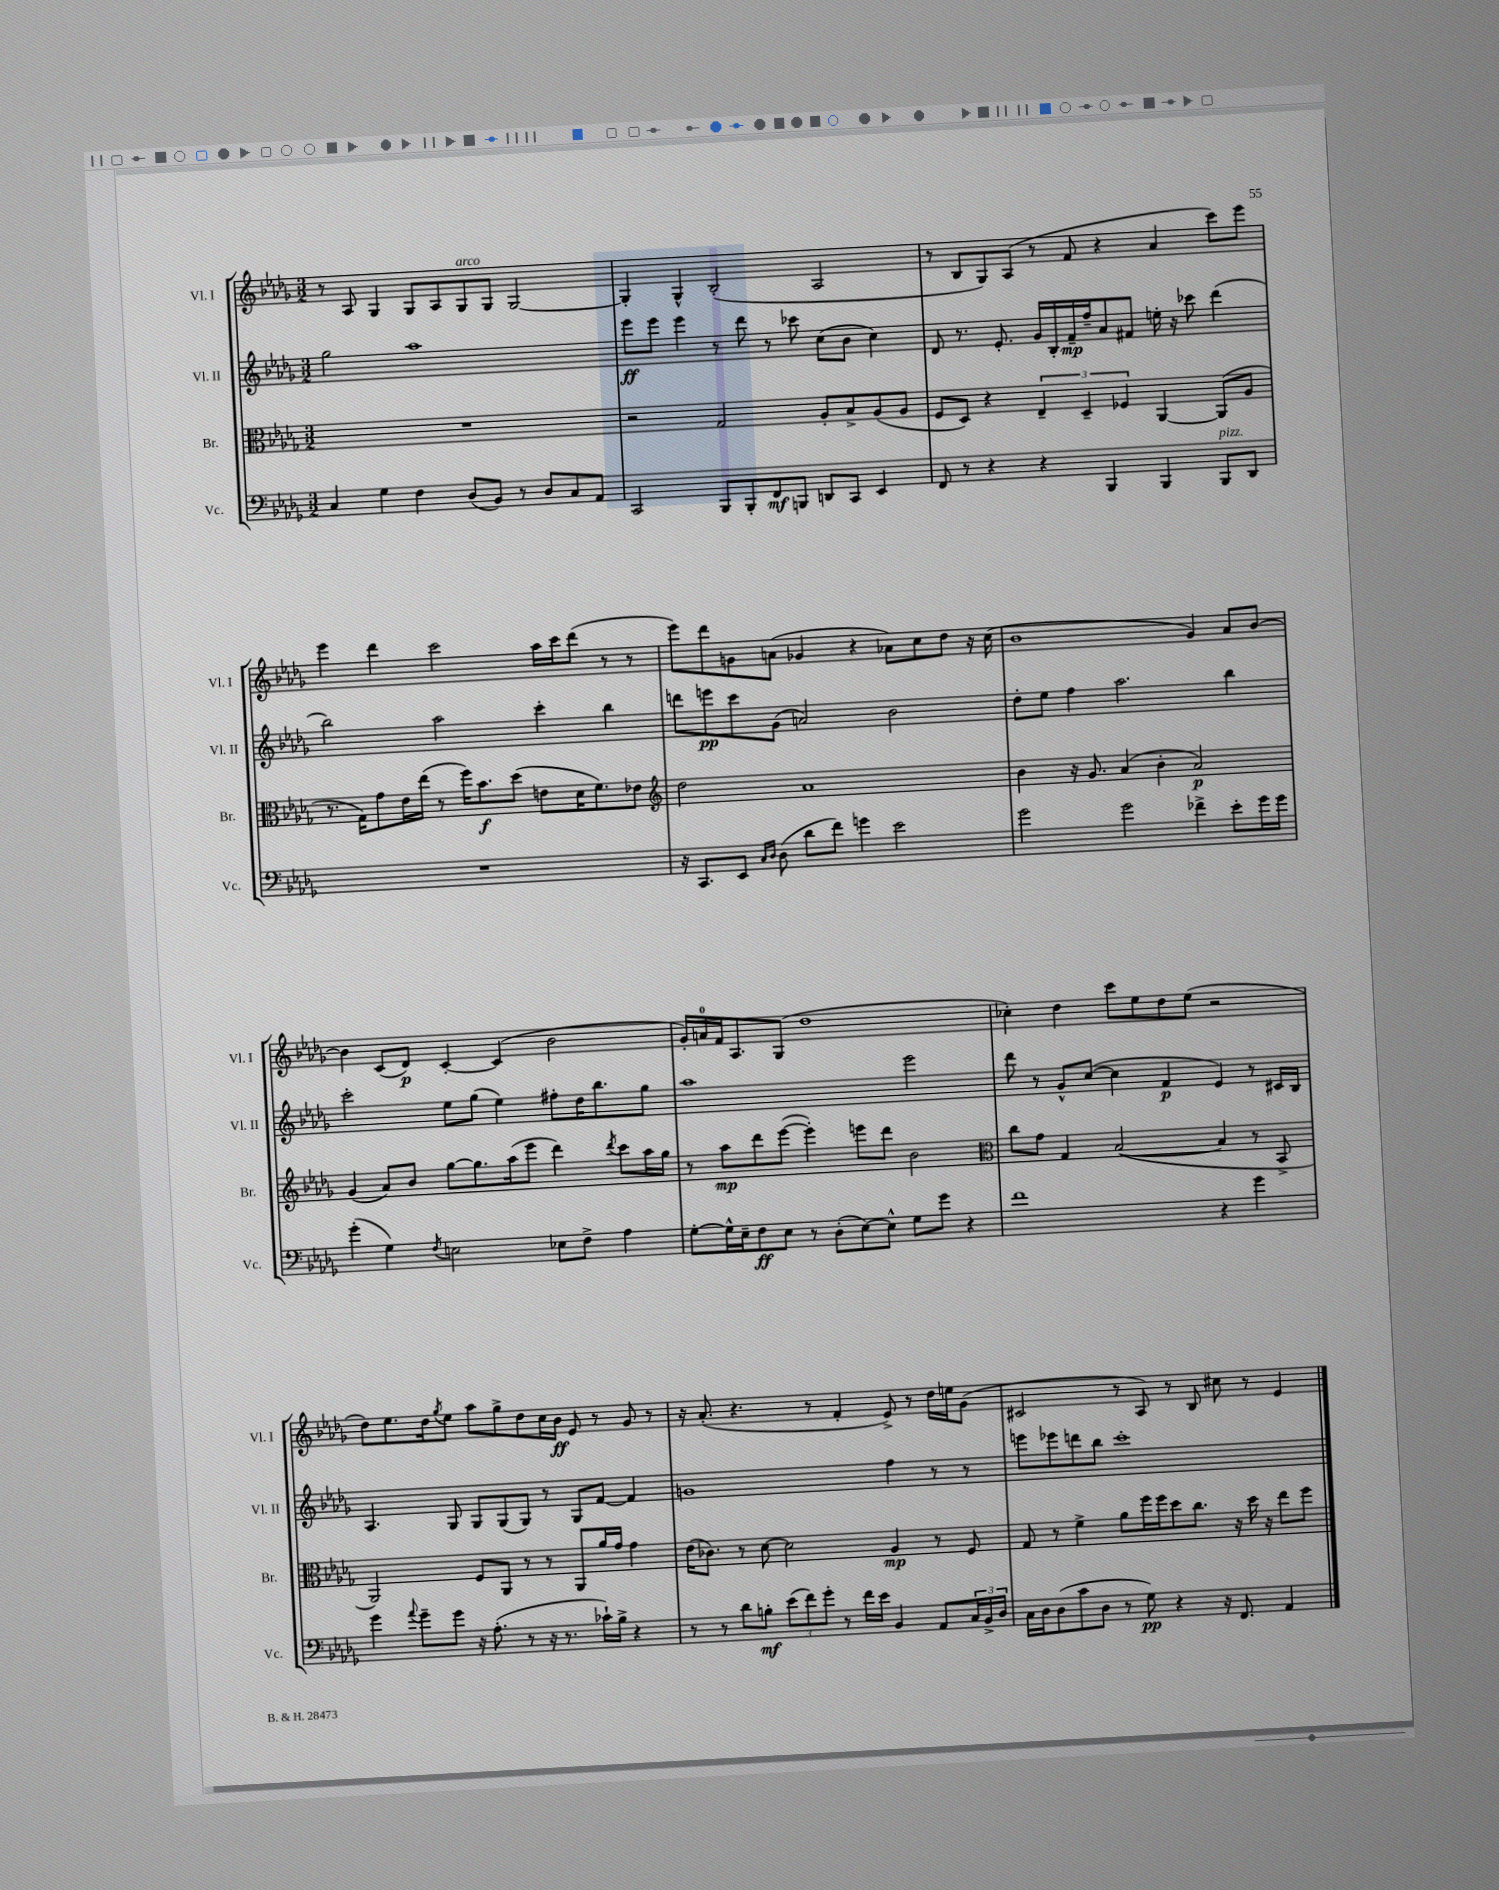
<<
\new StaffGroup <<
\new Staff = "s0" \with { instrumentName = "Vl. I" shortInstrumentName = "Vl. I" } {
    \clef treble \key des \major \numericTimeSignature \time 3/2
    r8 aes8 ges4 ges8 aes8 ges8^\markup { \italic "arco" } ges8 ges2~ |
    ges4-. ges4-^ bes2-.( aes2 |
    r8 bes8 ges8) aes8( r8 f'8 r4 aes'4 c'''8) ees'''8 |
    ees'''4 des'''4 c'''2 aes''16 c'''16 des'''8( r8 r8 |
    ees'''8) des'''8 g'8 a'8( ges'4 r4 aes'8) c''8 des''8 r16 c''16( |
    bes'1 ges'4) aes'8 bes'8~ |
    bes'4 c'8( des'8\p) c'4~-. c'4( bes'2 |
    ges'16-.) a'16-0 f'16 aes8. ges8( des''1 |
    ces''4-.) des''4 c'''8 ees''8 des''8 ees''8( r2 |
    des''8) ees''8. des''16 \acciaccatura { ges''8 } ees''8 aes''8 ges''8-> des''8 c''16 bes'16\ff ees'8 r8 ges'8 r8 |
    r16 aes'8.-.( r4. r8 f'4-. ees'8->) r8 des''16 e''16 ges'8( |
    cis'2 r8 aes8) r8 bes8 cis''8 r8 ees'4 \bar "|." |
}
\new Staff = "s1" \with { instrumentName = "Vl. II" shortInstrumentName = "Vl. II" } {
    \clef treble \key des \major \numericTimeSignature \time 3/2
    ges''2 aes''1 |
    ees'''8\ff ees'''8 ees'''4 r8 des'''8 r8 ces'''8 c''8( bes'8 c''4) |
    des'8 r8. ees'8.-. ges'16 bes16-. f'16--\mp f''16-- aes'8 fis'8 e''16-. r16 ces'''8 des'''4( |
    bes''2) aes''2 c'''4-. bes''4 |
    d'''8 e'''8\pp c'''8 ges'8( a'2) bes'2 |
    des''8-. ees''8 f''4 aes''2. bes''4 |
    c'''2-. ees''8 ges''8( ees''4) fis''8-. des''16 bes''8. ges''8 |
    aes''1 ees'''2 |
    des'''8 r8 ges'8-^ c''8~( c''4 f'4\p ees'4) r8 cis'16 bes16 |
    aes4. ges8 ges8 ges8( ges8) r8 ges8 f'8~ f'4 |
    g'1 f''4 r8 r8 |
    e'''8 ees'''8 d'''8 bes''8 c'''1-. \bar "|." |
}
\new Staff = "s2" \with { instrumentName = "Br." shortInstrumentName = "Br." } {
    \clef alto \key des \major \numericTimeSignature \time 3/2
    R1. |
    r2 ges2 aes8-. bes8-> aes8( aes8 |
    f8 des8) r4 \tuplet 3/2 { ees4-- des4-- fes4 } aes,4~ aes,8( aes8 |
    r8. ges16) ges'8 ees'16 ees''16( r8 f''16) bes'8.\f des''8( e'8 des'16 f'8.) ees'8 |
    \clef treble des''2 aes'1 |
    bes'4 r16 ges'8. aes'4( bes'4-. aes'2\p) |
    ges'4( aes'8) bes'8 ges''8~ ges''8. aes''16( ees'''8 des'''4) \acciaccatura { des'''8 } c'''8 aes''16 ges''16 |
    r8 aes''8\mp des'''8 ees'''8~( ees'''4-.) e'''8 des'''8 bes'2 |
    \clef alto c''8 ges'8 ges4 bes2~( bes4 r8 bes,8-> |
    aes,2) f8 aes,8 r8 r8 aes,8 aes'16 ges'16 ges'4 |
    ees'16( ces'8.) r8 des'8~ des'2 aes4\mp r8 f8 |
    ges8 r8 f'4-> aes'8 f''16 f''16 des''8 c''8. r16 des''16 r16 ees''8 f''8 \bar "|." |
}
\new Staff = "s3" \with { instrumentName = "Vc." shortInstrumentName = "Vc." } {
    \clef bass \key des \major \numericTimeSignature \time 3/2
    c4 ges4 f4 des8( bes,8) r8 des8 c8 aes,8 |
    c,2 bes,,8 bes,,8-. f,8\mf b,,8 d,8 c,8 ees,4 |
    f,8 r8 r4 r4 bes,,4 bes,,4 bes,,8^\markup { \italic "pizz." } des,8 |
    R1. |
    r16 c,8. ees,8 \grace { c16 des16 } des8( des'8 f'8) g'4 ees'2 |
    ges'2 ges'2 fes'4-> ees'8-. ges'16 ges'16 |
    ges'4-.( ges4) \acciaccatura { f8 } e2 ees8 f8-> aes4 |
    ges8~-. ges16-^ ees16-- f8\ff ees8 r8 des8-.( ees8~) ees8-^ ges8 ges'8 r4 |
    f'1 r4 ges'4 |
    ges'4 \appoggiatura { aes'8 } ges'8-- ges'8 r16 aes8.-.( r8 r16 r8. ces'16-!) bes16-> r4 |
    r8 r8 des'8 b8-.\mf \tuplet 3/2 { ees'8( f'8) ges'8-. } r8 f'16 ees'16 bes,4 aes,8 \tuplet 3/2 { c16 bes,16-> des16 } |
    c16 des16 des8( c'8 des8 r8 ges8\pp) r4 r16 f,8. aes,4 \bar "|." |
}
>>
>>
\layout { \context { \Score \remove "Bar_number_engraver" } }
